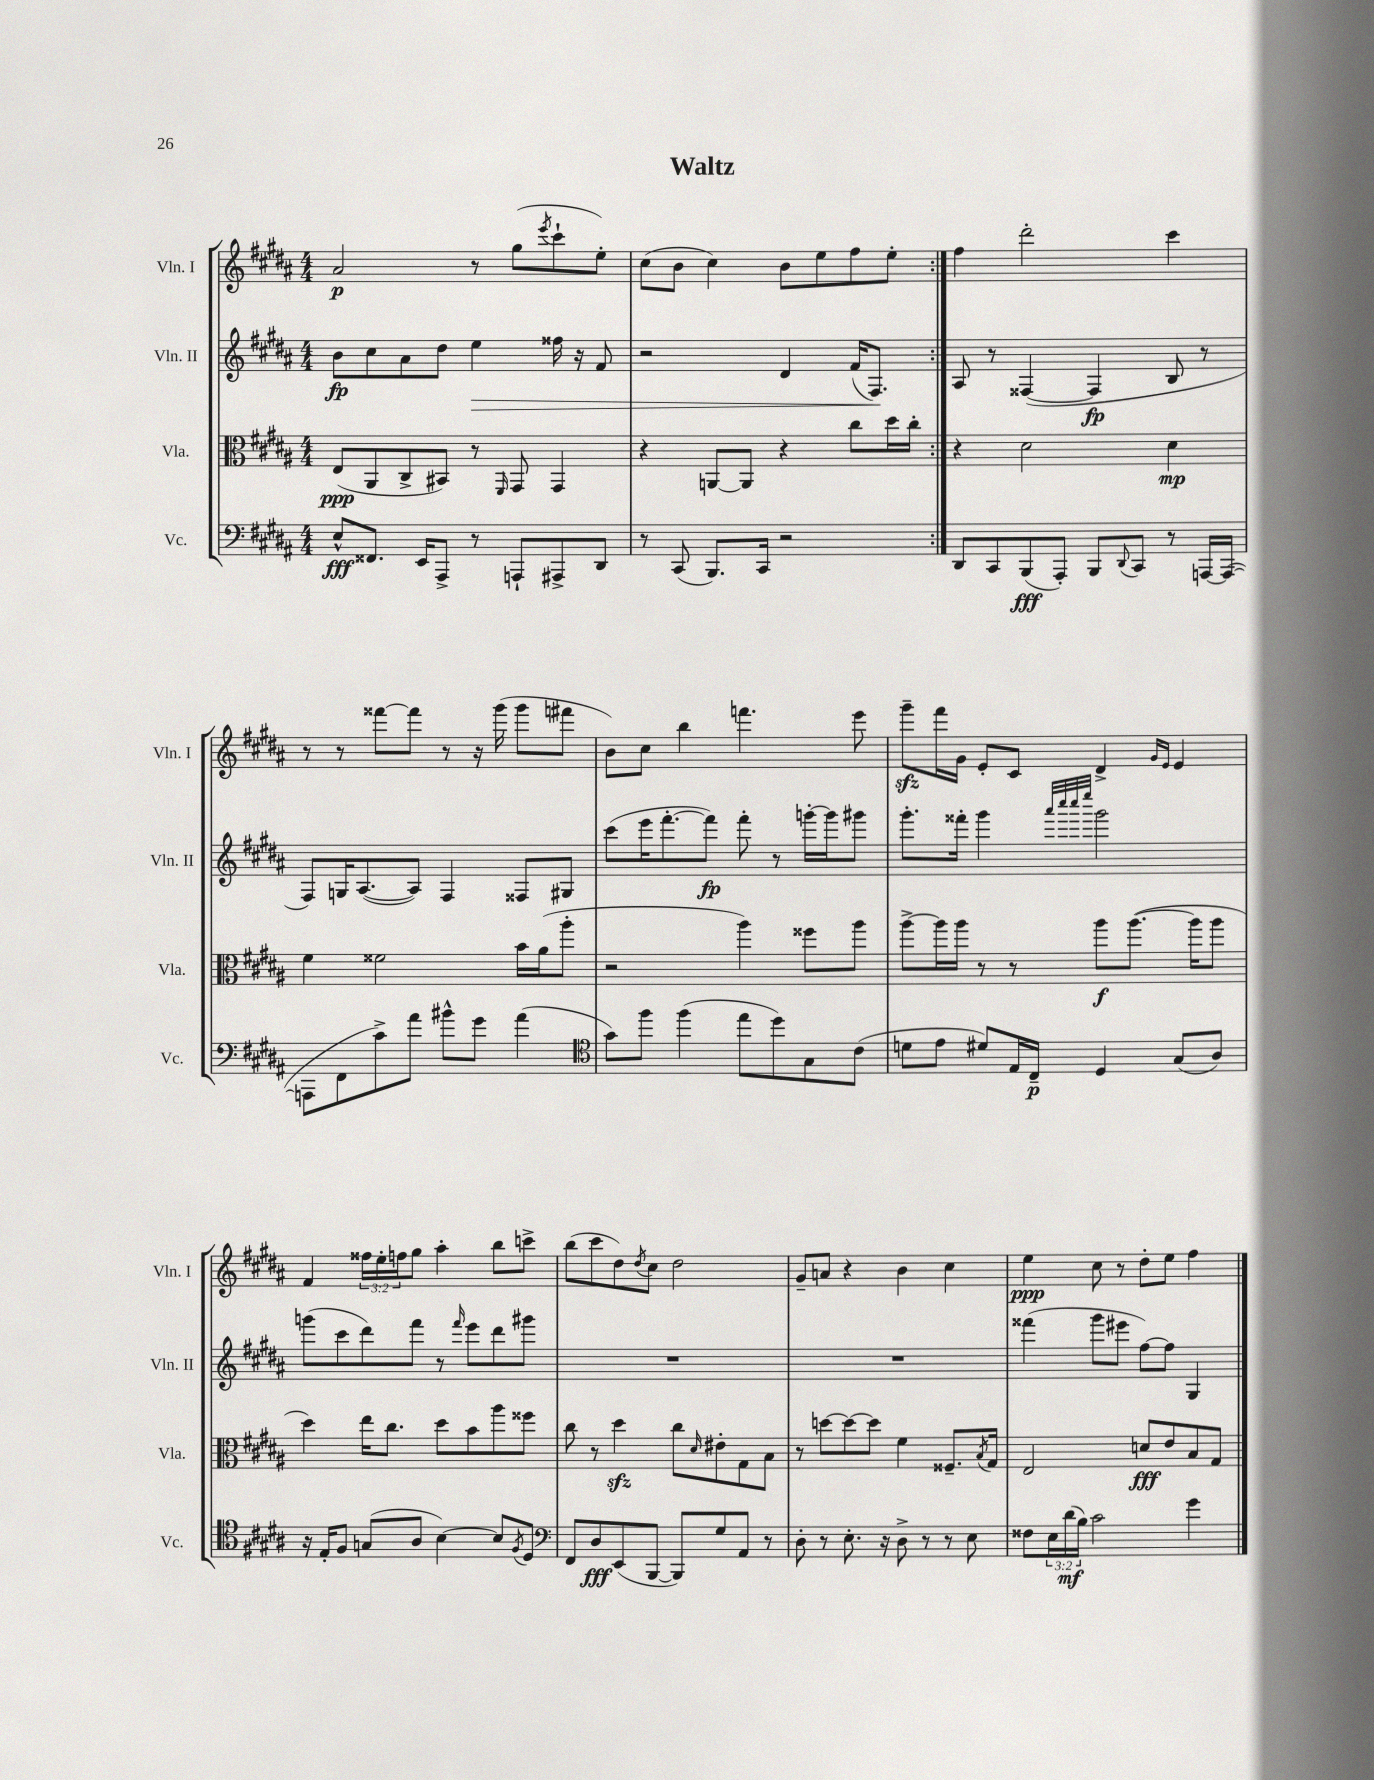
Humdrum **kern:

**kern	**dynam	**kern	**dynam	**kern	**dynam	**kern	**dynam
*part4	*part4	*part3	*part3	*part2	*part2	*part1	*part1
*staff4	*staff4	*staff3	*staff3	*staff2	*staff2	*staff1	*staff1
*I"Vc.	*	*I"Vla.	*	*I"Vln. II	*	*I"Vln. I	*
*I'Vc.	*	*I'Vla.	*	*I'Vln. II	*	*I'Vln. I	*
*clefF4	*	*clefC3	*	*clefG2	*	*clefG2	*
*k[f#c#g#d#a#]	*	*k[f#c#g#d#a#]	*	*k[f#c#g#d#a#]	*	*k[f#c#g#d#a#]	*
*M4/4	*	*M4/4	*	*M4/4	*	*M4/4	*
=1	=1	=1	=1	=1	=1	=1	=1
8E^^/L	fff	(8E/L	ppp	8b\L	fp	2a#/	p
8.FF##X/J	.	8AA#/	.	8cc#\	.	.	.
.	.	8C#^/	.	8a#\	.	.	.
16EE/KL	.	.	.	.	.	.	.
8AAA#^/J	.	8BB#X/J)	.	8dd#\J	.	.	.
!	!	!	!	!	!LO:HP:b	!	!
8r	.	8r	.	4ee\	>	8r	.
.	.	16qqFF#/	.	.	.	.	.
8AAAn`/L	.	8GG#/	.	.	.	(8gg#\L	.
.	.	.	.	.	.	8qeee/	.
8AAA#X^/	.	4GG#/	.	16ff##X\	.	8ccc#`\	.
.	.	.	.	16r	.	.	.
8DD#/J	.	.	.	8f#/	.	8ee'\J)	.
=2	=2	=2	=2	=2	=2	=2	=2
8r	.	4r	.	2r	.	(8cc#\L	.
(8CC#/	.	.	.	.	.	8b\J	.
8.BBB/L)	.	[8AAn/L	.	.	.	4cc#\)	.
.	.	8AA/J]	.	.	.	.	.
16CC#/Jk	.	.	.	.	.	.	.
2r	.	4r	.	4d#/	.	8b\L	.
.	.	.	.	.	.	8ee\	.
.	.	8cc#\L	.	(16f#/KL	.	8ff#\	.
.	.	.	.	8.F#/J)	.	.	.
.	.	16dd#\L	.	.	.	8ee'\J	.
.	.	16cc#'\JJ	.	.	.	.	.
.	.	.	.	.	]	.	.
=3:|!	=3:|!	=3:|!	=3:|!	=3:|!	=3:|!	=3:|!	=3:|!
8DD#/L	.	4r	.	8A#/	.	4ff#\	.
8CC#/	.	.	.	8r	.	.	.
(8BBB/	fff	2d#\	.	([4F##X/	.	2ddd#'\	.
8AAA#'/J)	.	.	.	.	.	.	.
8BBB/L	.	.	.	4F##/]	fp	.	.
8qqDD#/	.	.	.	.	.	.	.
8CC#/J	.	.	.	.	.	.	.
8r	.	4d#\	mp	8B/	.	4ccc#\	.
[16AAAn/LL	.	.	.	8r	.	.	.
(16AAA/JJ_	.	.	.	.	.	.	.
!!LO:LB:g=z
=4	=4	=4	=4	=4	=4	=4	=4
8AAAn\L]	.	4f#\	.	8F#/L)	.	8r	.
8FF#\	.	.	.	16Gn/K	.	8r	.
.	.	.	.	([8.A#/	.	.	.
8c#^\)	.	2f##X\	.	.	.	[8fff##X\L	.
8a#\J	.	.	.	8A#/J])	.	8fff##\J]	.
8b#X^^\L	.	.	.	4F#/	.	8r	.
8g#\J	.	.	.	.	.	16r	.
.	.	.	.	.	.	(16ggg#\	.
(4a#\	.	16b\LL	.	8F##X/L	.	8ggg#\L	.
.	.	(16a#\J	.	.	.	.	.
.	.	8aa#'\J	.	8G#X/J	.	8fff#X\J	.
=5	=5	=5	=5	=5	=5	=5	=5
*clefC4	*	*	*	*	*	*	*
8g#\L)	.	2r	.	(8ccc#\L	.	8b\L)	.
8ff#\J	.	.	.	16eee\K	.	8cc#\J	.
.	.	.	.	[8.fff#'\	.	.	.
(4ff#\	.	.	.	.	.	4bb\	.
.	.	.	.	8fff#\J])	fp	.	.
8ee\L	.	4aa#\)	.	8fff#'\	.	4.fffn\	.
8dd#\)	.	.	.	8r	.	.	.
8G#\	.	8ff##X\L	.	[16gggn'\LL	.	.	.
.	.	.	.	16ggg\J]	.	.	.
(8c#\J	.	8aa#\J	.	8ggg#X\J	.	8eee\	.
=6	=6	=6	=6	=6	=6	=6	=6
8dn\L	.	[8aa#^\L	.	8.ggg#'\L	.	8ggg#zz~\L	.
8e\J	.	16aa#\L]	.	.	.	16fff#\L	.
.	.	16aa#\JJ	.	16fff##X'\Jk	.	16g#\JJ	.
8d#X/L)	.	8r	.	4ggg#\	.	8e'/L	.
16E/L	.	8r	.	.	.	8c#/J	.
16C#~/JJ	p	.	.	.	.	.	.
.	.	.	.	32qqaaa#/LLL	.	.	.
.	.	.	.	32qqcccc#/	.	.	.
.	.	.	.	32qqcccc#/	.	.	.
.	.	.	.	32qqeeee/JJJ	.	.	.
4D#/	.	8aa#\L	f	2ggg#\	.	4d#^/	.
.	.	([8.aa#\J	.	.	.	.	.
.	.	.	.	.	.	16qqg#/LL	.
.	.	.	.	.	.	16qqe/JJ	.
(8G#/L	.	.	.	.	.	4e/	.
.	.	16aa#\KL]	.	.	.	.	.
8A#/J)	.	8aa#\J	.	.	.	.	.
!!LO:LB:g=z
=7	=7	=7	=7	=7	=7	=7	=7
16r	.	4dd#\)	.	(8gggn\L	.	4f#/	.
16E'/KL	.	.	.	.	.	.	.
8F#/J	.	.	.	8ccc#\	.	.	.
(8Gn/L	.	16ee\KL	.	8ddd#\)	.	24ff##X\LL	.
.	.	.	.	.	.	24ee'\	.
.	.	8.cc#\J	.	.	.	.	.
.	.	.	.	.	.	24ffn\J	.
8A#/J	.	.	.	8fff#\J	.	8gg#\J	.
[4B\)	.	8dd#\L	.	8r	.	4aa#'\	.
.	.	.	.	16qqfff#/	.	.	.
.	.	8b\	.	8eee\L	.	.	.
8B/L]	.	8aa#\	.	8ddd#\	.	8bb\L	.
8qF#/	.	.	.	.	.	.	.
8D#/J	.	8ff##X\J	.	8ggg#X\J	.	8cccn^\J	.
=8	=8	=8	=8	=8	=8	=8	=8
*clefF4	*	*	*	*	*	*	*
8FF#/L	.	8cc#\	.	1r	.	(8bb\L	.
8D#/	fff	8r	.	.	.	8ccc#\	.
(8EE/	.	4dd#zz\	.	.	.	8dd#\)	.
.	.	.	.	.	.	8qdd#/	.
[8BBB/J	.	.	.	.	.	8cc#\J	.
8BBB/L])	.	8cc#\L	.	.	.	2dd#\	.
.	.	16qqd#/	.	.	.	.	.
8G#/	.	8e#X'\	.	.	.	.	.
8AA#/J	.	8G#\	.	.	.	.	.
8r	.	8B\J	.	.	.	.	.
=9	=9	=9	=9	=9	=9	=9	=9
8D#'\	.	8r	.	1r	.	8g#~/L	.
8r	.	[8ddn\L	.	.	.	8an/J	.
8.E'\	.	8dd\_	.	.	.	4r	.
.	.	8dd\J]	.	.	.	.	.
16r	.	.	.	.	.	.	.
8D#^\	.	4f#\	.	.	.	4b\	.
8r	.	.	.	.	.	.	.
8r	.	8.F##X~/L	.	.	.	4cc#\	.
8E\	.	.	.	.	.	.	.
.	.	8qB/	.	.	.	.	.
.	.	16G#/Jk	.	.	.	.	.
=10	=10	=10	=10	=10	=10	=10	=10
8F##X\L	.	2E/	.	(4fff##X\	.	4ee\	ppp
24E\L	.	.	.	.	.	.	.
(24d#\	mf	.	.	.	.	.	.
24B\JJ)	.	.	.	.	.	.	.
2c#\	.	.	.	8ggg#\L	.	8cc#\	.
.	.	.	.	8eee#X\J	.	8r	.
.	.	8dn/L	fff	[8ff#\L)	.	8dd#'\L	.
.	.	8e/	.	8ff#\J]	.	8ee\J	.
4g#\	.	8B/	.	4G#/	.	4ff#\	.
.	.	8G#/J	.	.	.	.	.
==	==	==	==	==	==	==	==
*-	*-	*-	*-	*-	*-	*-	*-
